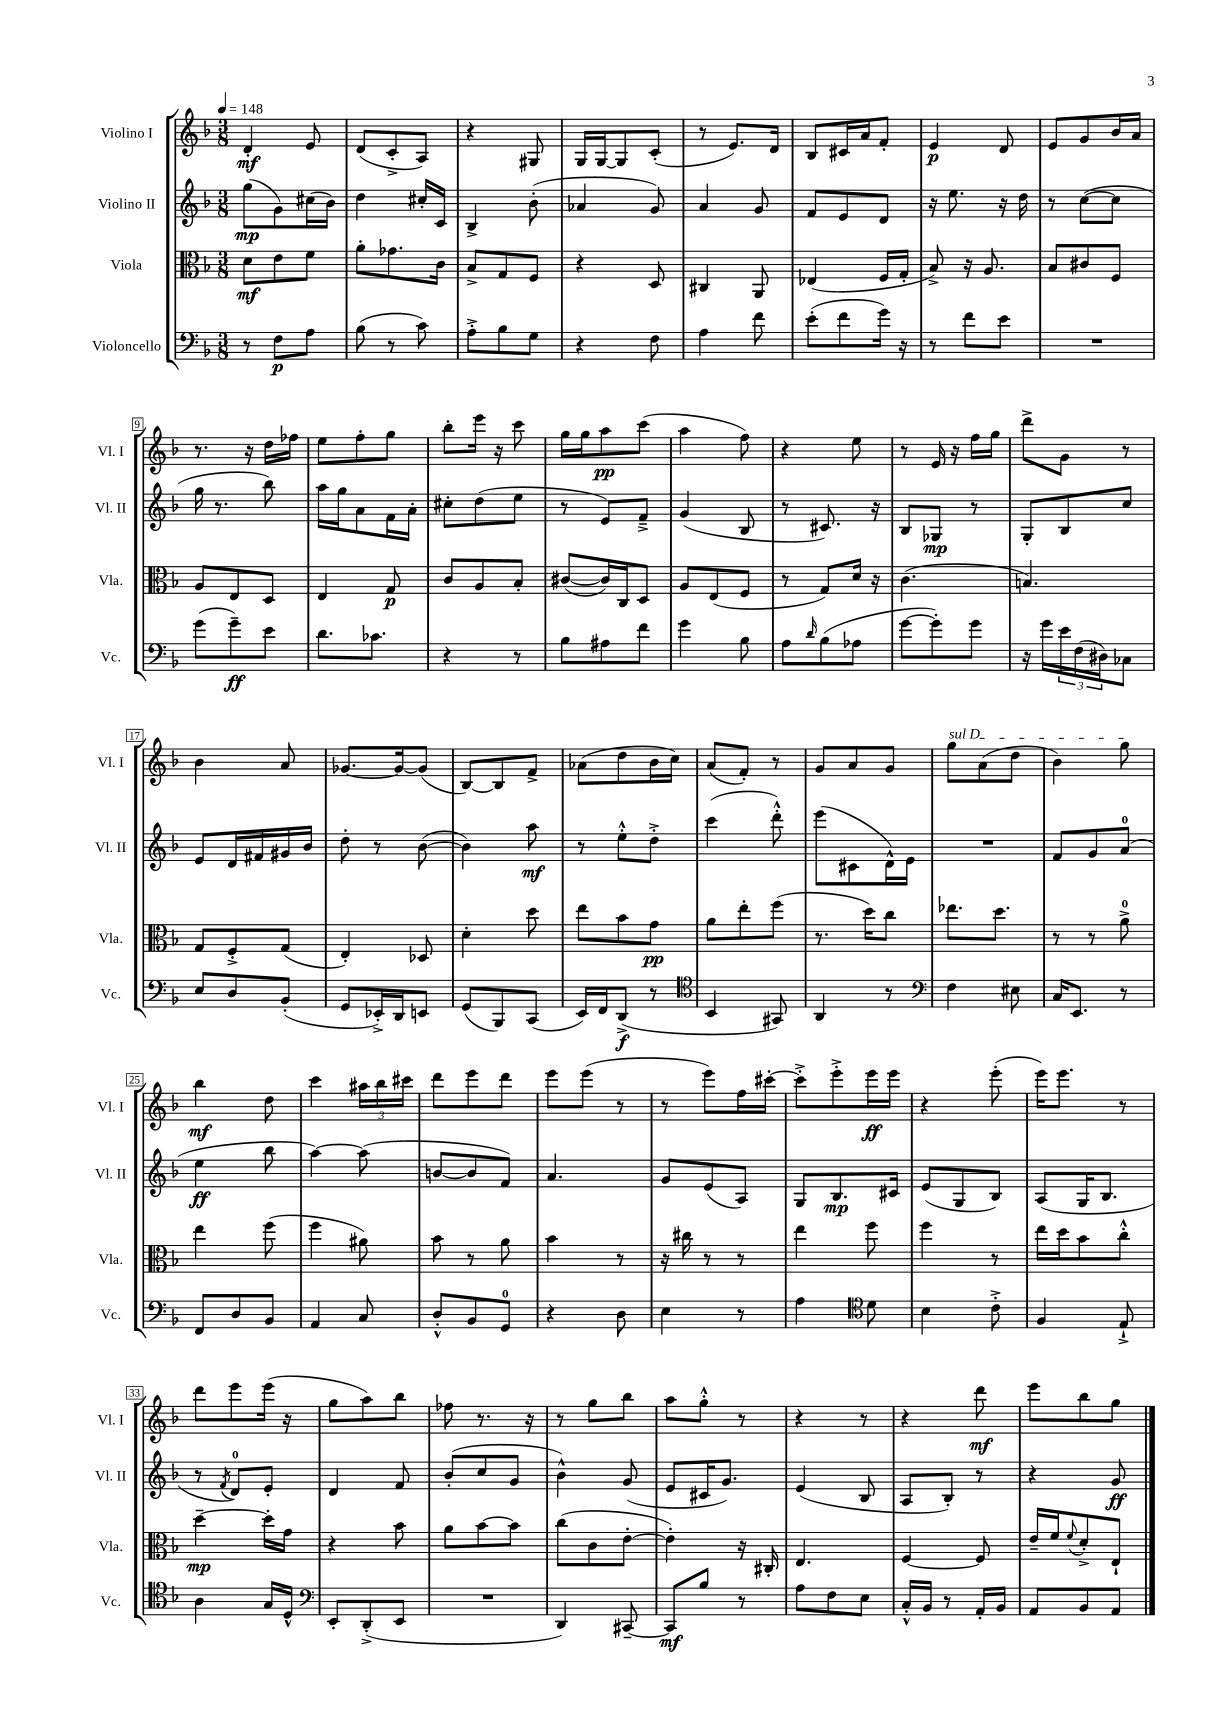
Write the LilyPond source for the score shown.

<<
\new StaffGroup <<
\new Staff = "s0" \with { instrumentName = "Violino I" shortInstrumentName = "Vl. I" } {
    \clef treble \key f \major \numericTimeSignature \time 3/8 \tempo 4 = 148
    d'4-.\mf e'8 |
    d'8( c'8-.-> a8) |
    r4 gis8 |
    g16 g16~ g8 c'8-.( |
    r8 e'8.) d'16 |
    bes8 cis'16 a'16 f'8-. |
    e'4\p d'8 |
    e'8 g'8 bes'16 a'16 |
    r8. r16 d''16 fes''16 |
    e''8 f''8-. g''8 |
    bes''8-. e'''16 r16 c'''8 |
    g''16 g''16 a''8\pp c'''8( |
    a''4 f''8) |
    r4 e''8 |
    r8 e'16 r16 f''16 g''16 |
    d'''8-> g'8 r8 |
    bes'4 a'8 |
    ges'8.~ ges'16~ ges'8( |
    bes8~) bes8 f'8-> |
    aes'8( d''8 bes'16 c''16) |
    a'8( f'8-.) r8 |
    g'8 a'8 g'8 |
    \once \override TextSpanner.bound-details.left.text = \markup { \italic "sul D" } g''8\startTextSpan a'8( d''8 |
    bes'4) g''8\stopTextSpan |
    bes''4\mf d''8 |
    c'''4 \tuplet 3/2 { ais''16 bes''16 cis'''16 } |
    d'''8 e'''8 d'''8 |
    e'''8 e'''8( r8 |
    r8 e'''8) f''16 cis'''16~-. |
    cis'''8-.-> e'''8-.-> e'''16\ff e'''16 |
    r4 e'''8-.( |
    e'''16) e'''8. r8 |
    d'''8 e'''8 e'''16( r16 |
    g''8 a''8) bes''8 |
    fes''8 r8. r16 |
    r8 g''8 bes''8 |
    a''8 g''8-.-^ r8 |
    r4 r8 |
    r4 d'''8\mf |
    e'''8 bes''8 g''8 \bar "|." |
}
\new Staff = "s1" \with { instrumentName = "Violino II" shortInstrumentName = "Vl. II" } {
    \clef treble \key f \major \numericTimeSignature \time 3/8
    g''8\mp( g'8) cis''16( bes'16) |
    d''4 cis''16-. c'16 |
    bes4-> bes'8-.( |
    aes'4 g'8) |
    a'4 g'8 |
    f'8 e'8 d'8 |
    r16 e''8. r16 d''16 |
    r8 c''8~( c''8 |
    g''16 r8. bes''8) |
    a''16 g''16 a'8 f'16 a'16-. |
    cis''8-. d''8( e''8 |
    r8 e'8) f'8---> |
    g'4( bes8 |
    r8 cis'8.) r16 |
    bes8 ges8\mp r8 |
    g8-. bes8 c''8 |
    e'8 d'16 fis'16 gis'16 bes'16 |
    d''8-. r8 bes'8~( |
    bes'4) a''8\mf |
    r8 e''8-.-^ d''8-.-> |
    c'''4( d'''8-.-^) |
    e'''8( cis'8 d'16-^) e'16 |
    R4. |
    f'8 g'8 a'8-0( |
    e''4\ff bes''8 |
    a''4~) a''8( |
    b'8~ b'8 f'8) |
    a'4. |
    g'8 e'8( a8) |
    g8 bes8.\mp cis'16 |
    e'8( g8 bes8) |
    a8( g16 bes8. |
    r8 \acciaccatura { f'8 } d'8-0) e'8-. |
    d'4 f'8 |
    bes'8-.( c''8 g'8 |
    bes'4-^) g'8( |
    e'8 cis'16 g'8.) |
    e'4( bes8 |
    a8 bes8-.) r8 |
    r4 g'8\ff \bar "|." |
}
\new Staff = "s2" \with { instrumentName = "Viola" shortInstrumentName = "Vla." } {
    \clef alto \key f \major \numericTimeSignature \time 3/8
    d'8\mf e'8 f'8 |
    a'8-. ges'8. c'16 |
    bes8-> g8 f8 |
    r4 d8 |
    cis4 a,8 |
    ees4( f16 g16-. |
    bes8->) r16 a8. |
    bes8 cis'8 f8 |
    a8 e8 d8 |
    e4 g8\p |
    c'8 a8 bes8-. |
    cis'8~( cis'16) c16 d8 |
    a8 e8( f8 |
    r8 g8) d'16 r16 |
    c'4.( |
    b4.) |
    g8 f8-.-> g8( |
    e4-.) des8 |
    d'4-. d''8 |
    e''8 bes'8 g'8\pp |
    a'8 e''8-. f''8( |
    r8. d''16) c''8 |
    ees''8. d''8. |
    r8 r8 a'8-0-> |
    e''4 f''8( |
    f''4 ais'8) |
    bes'8 r8 a'8 |
    bes'4 r8 |
    r16 cis''16 r8 r8 |
    e''4 f''8 |
    f''4 r8 |
    e''16 d''16 bes'8 c''8-.-^ |
    d''4~--\mp d''16-. g'16 |
    r4 bes'8 |
    a'8 bes'8~ bes'8 |
    c''8( c'8 e'8~-. |
    e'4-.) r16 cis16-. |
    e4. |
    f4~ f8 |
    e'16-- f'16 \appoggiatura { f'8 } d'8-.-> e8-! \bar "|." |
}
\new Staff = "s3" \with { instrumentName = "Violoncello" shortInstrumentName = "Vc." } {
    \clef bass \key f \major \numericTimeSignature \time 3/8
    r8 f8\p a8 |
    bes8( r8 c'8) |
    a8-.-> bes8 g8 |
    r4 f8 |
    a4 f'8 |
    e'8-.( f'8 g'16) r16 |
    r8 f'8 e'8 |
    R4. |
    g'8( g'8--\ff) e'8 |
    d'8. ces'8. |
    r4 r8 |
    bes8 ais8 f'8 |
    g'4 bes8 |
    a8 \grace { d'16 } bes8( aes8 |
    g'8~ g'8-.) g'8 |
    r16 g'16 \tuplet 3/2 { e'16 f16( dis16) } ces8 |
    e8 d8 bes,8-.( |
    g,8 ees,16-.->) d,16 e,8 |
    g,8( bes,,8) c,8( |
    e,16) f,16 d,8->\f( r8 |
    \clef tenor bes,4 gis,8) |
    a,4 r8 |
    \clef bass f4 eis8 |
    c16 e,8. r8 |
    f,8 d8 bes,8 |
    a,4 c8 |
    d8-.-^ bes,8 g,8-0 |
    r4 d8 |
    e4 r8 |
    a4 \clef tenor d'8 |
    bes4 c'8-.-> |
    f4 e8-!-> |
    a4 g16 d16-^ |
    \clef bass e,8-. d,8-.->( e,8 |
    R4. |
    d,4) cis,8~-- |
    cis,8\mf bes8 r8 |
    a8 f8 e8 |
    c16-.-^ bes,16 r8 a,16-. bes,16 |
    a,8 bes,8 a,8 \bar "|." |
}
>>
>>
\layout { \context { \Score \override BarNumber.stencil = #(make-stencil-boxer 0.1 0.3 ly:text-interface::print) } }
